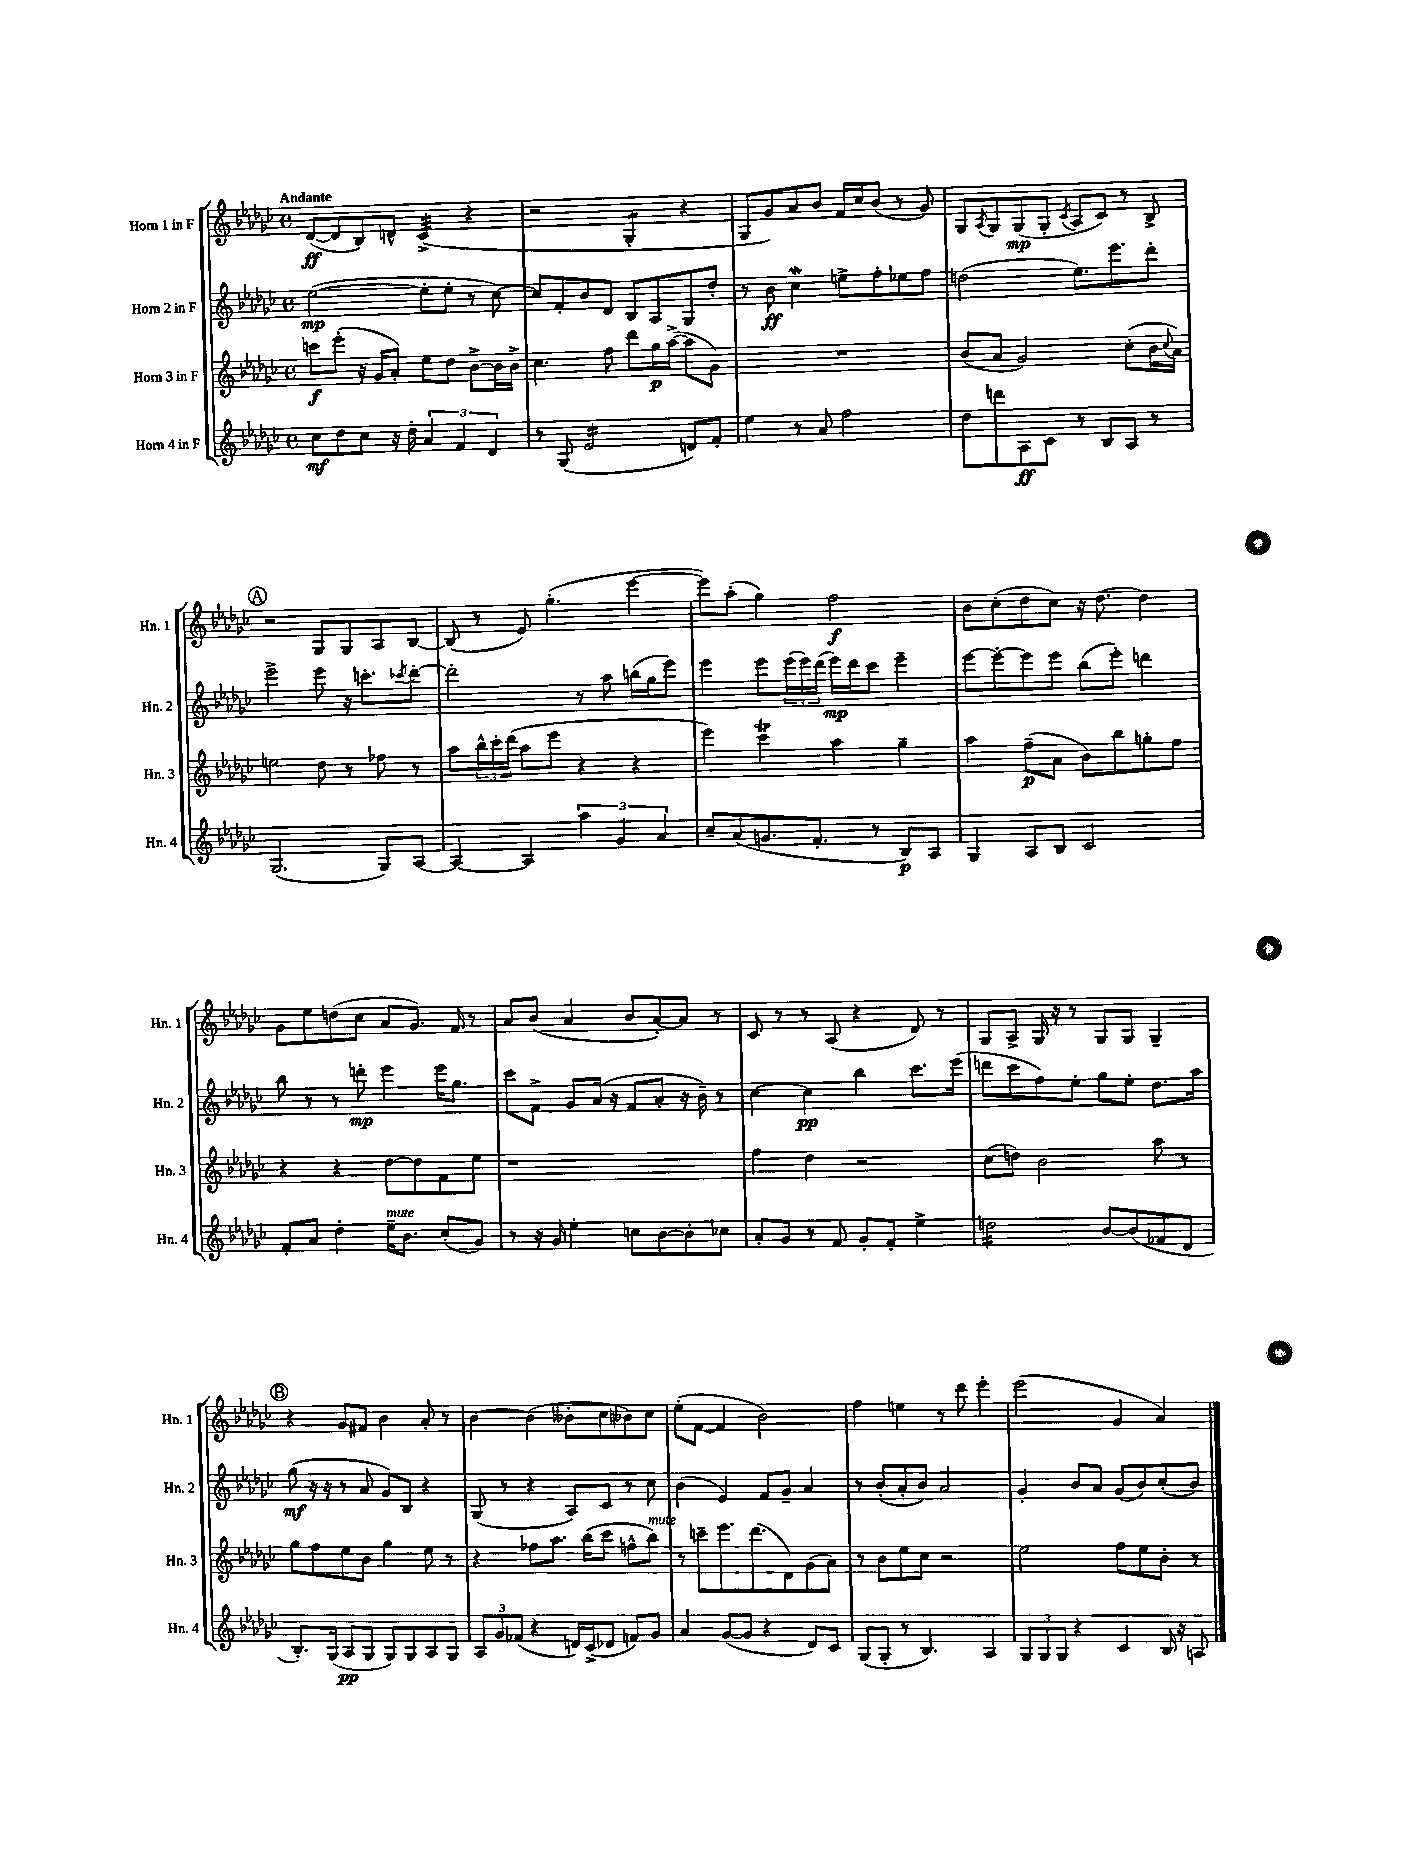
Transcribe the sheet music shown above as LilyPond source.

<<
\new StaffGroup <<
\new Staff = "s0" \with { instrumentName = "Horn 1 in F" shortInstrumentName = "Hn. 1" } {
    \clef treble \key ges \major \defaultTimeSignature \time 4/4 \tempo "Andante"
    des'8~\ff( des'8 bes8) d'8-^ ces'4:32->( r4 |
    r2 ges4:8-. r4 |
    ges8 ges'8) aes'8 bes'8 f'16 ces''16 bes'8( r8 ges'8) |
    ges8 \acciaccatura { aes8 } ges8 ges8\mp( ges8-. \acciaccatura { ces'8 } aes8 ces'8) r8 bes8-> |
    \mark \markup { \circle "A" } r2 ges8 ges8 aes8 bes8~ |
    bes8( r8 ees'8) ges''4.-.( ees'''4~ |
    ees'''8) aes''8-.( ges''4) f''2\f |
    bes'8 ces''8-.( des''8 ces''8) r16 des''8.~ des''4 |
    ges'8 ees''8 d''8( ces''8 aes'8 ges'8.) f'16 r8 |
    aes'8 bes'8( aes'4 bes'8 aes'8~-.) aes'8 r8 |
    ces'8 r8 r8 aes8( r4 des'8) r8 |
    ges8 aes8-> ges16 r16 r8 ges8 ges8 ges4-- |
    \mark \markup { \circle "B" } r4 ges'8 fis'8 bes'4 aes'8-. r8 |
    bes'4~ bes'4( beses'8-. ces''8 bes'8) ces''8 |
    ees''8-.( f'8~ f'4 bes'2) |
    f''4 e''4 r8 des'''8 ees'''4-. |
    ees'''2( ges'4 aes'4) \bar "|." |
}
\new Staff = "s1" \with { instrumentName = "Horn 2 in F" shortInstrumentName = "Hn. 2" } {
    \clef treble \key ges \major \defaultTimeSignature \time 4/4
    ees''2~\mp( ees''8-. ees''8-. r8 ces''8~) |
    ces''8 f'8-. bes'8 des'8 bes8 aes8 ges8 des''8-. |
    r8 bes'8\ff ces''4\mordent e''8-> f''8-. ees''8 f''8 |
    d''2( ees''8.) ees'''8. des'''8-. |
    \mark \markup { \circle "A" } ees'''2-> ees'''8 r16 c'''8.-. \acciaccatura { ces'''8 } des'''8~-. |
    des'''2-. r8 aes''8 b''16( ges''16 ees'''8) |
    ees'''4 ees'''8 \tuplet 3/2 { ees'''16( ees'''16) des'''16( } ees'''16\mp) des'''16 ces'''8 ees'''4-- |
    ees'''8~ ees'''8~-. ees'''8 ees'''8 bes''8( ees'''8-.) d'''4 |
    bes''8 r8 r8 d'''8-.\mp ees'''4 ees'''16 ges''8. |
    ces'''8 f'8-> ges'8 aes'16( r16 f'8 aes'8-. r16 bes'16--) r8 |
    ces''4~ ces''4\pp bes''4 ces'''8. ees'''16( |
    d'''8 ces'''8 f''8) ees''8-. ges''8 ees''8-. des''8. aes''16 |
    \mark \markup { \circle "B" } ges''8\mf( r16 r16 r8 aes'8 ges'8) bes8 r4 |
    ges8( r8 r4 aes8) ces'8 r8 ces''8 |
    bes'4( ees'4) f'8 ges'8-- aes'4 |
    r8 bes'8-.( aes'8-. bes'8) aes'2 |
    ges'4-. bes'8 aes'8 ges'8( bes'8) ces''8-.( bes'8) \bar "|." |
}
\new Staff = "s2" \with { instrumentName = "Horn 3 in F" shortInstrumentName = "Hn. 3" } {
    \clef treble \key ges \major \defaultTimeSignature \time 4/4
    c'''8\f ees'''8-.( r16 ges'16 aes'8-.) ees''8 des''8 bes'8~-> bes'16 bes'16-> |
    ces''4. f''8 des'''8 ges''16\p aes''16~->( aes''8 ges'8) |
    R1 |
    bes'8( aes'8 ges'2) ces''8-.( bes'16 \appoggiatura { ces''8 } aes'16) |
    \mark \markup { \circle "A" } e''2 des''8 r8 fes''8 r8 |
    aes''8 \tuplet 3/2 { bes''16-^ ces'''16-. des'''16( } aes''8 ees'''8 r4 r4 |
    ees'''4) ces'''4\trill aes''4 ges''4-- |
    aes''4 f''8--\p( aes'8 bes'8) bes''8 g''8-. f''8 |
    r4 r4 des''8~ des''8 f'8 ees''8 |
    r1 |
    f''4 des''4 r2 |
    ces''8( d''8) bes'2 aes''8 r8 |
    \mark \markup { \circle "B" } ges''8 f''8 ees''8 bes'8 ges''4 ees''8 r8 |
    r4 fes''8 aes''8. bes''16( ces'''8 f''8-^ bes''8^\markup { \italic "mute" }) |
    r8 c'''8-- ees'''8. des'''8.( des'8) ges'8( aes'8) |
    r8 bes'8 ees''8 ces''8 r2 |
    ees''2 f''8 ees''8 bes'8-. r8 \bar "|." |
}
\new Staff = "s3" \with { instrumentName = "Horn 4 in F" shortInstrumentName = "Hn. 4" } {
    \clef treble \key ges \major \defaultTimeSignature \time 4/4
    ces''8\mf des''8 ces''8 r16 des''16-. \tuplet 3/2 { aes'4 f'4 des'4 } |
    r8 ges8( ees'2:16 d'8) f'8-. |
    ees''4 r8 aes'8 f''2 |
    des''8 d'''8 aes8\ff ces'8 r8 bes8 aes8 r8 |
    \mark \markup { \circle "A" } ges2.( ges8) aes8~ |
    aes4~ aes4 \tuplet 3/2 { aes''4 ges'4 aes'4 } |
    ces''8-- aes'8( g'8. f'8.-. r8 bes8\p) aes8 |
    ges4 aes8 bes8 ces'2 |
    f'8-. aes'8 des''4-. ees''16--^\markup { \italic "mute" } bes'8. ces''8-.( ges'8) |
    r8 r16 ges'16 ees''4-. c''8 bes'8~ bes'8-. ces''8 |
    aes'8-. ges'8 r8 f'8 ges'8-. f'8-. ees''4-> |
    d''2:16 bes'8~ bes'8( fes'8 des'8 |
    \mark \markup { \circle "B" } bes8.-.) ges16( aes8\pp ges8 ges8) ges8 aes8 ges8 |
    \tuplet 3/2 { aes8 ges'8 fes'8( } r4 d'16) ces'16->( des'8 f'8) ges'8 |
    aes'4 ges'8~( ges'8 r4 des'8) ces'8 |
    ges8( ges8-. r8 bes4.) aes4 |
    \tuplet 3/2 { ges8 ges8 ges8 } r4 ces'4 bes16 r16 a8 \bar "|." |
}
>>
>>
\layout { \context { \Score \remove "Bar_number_engraver" } }
